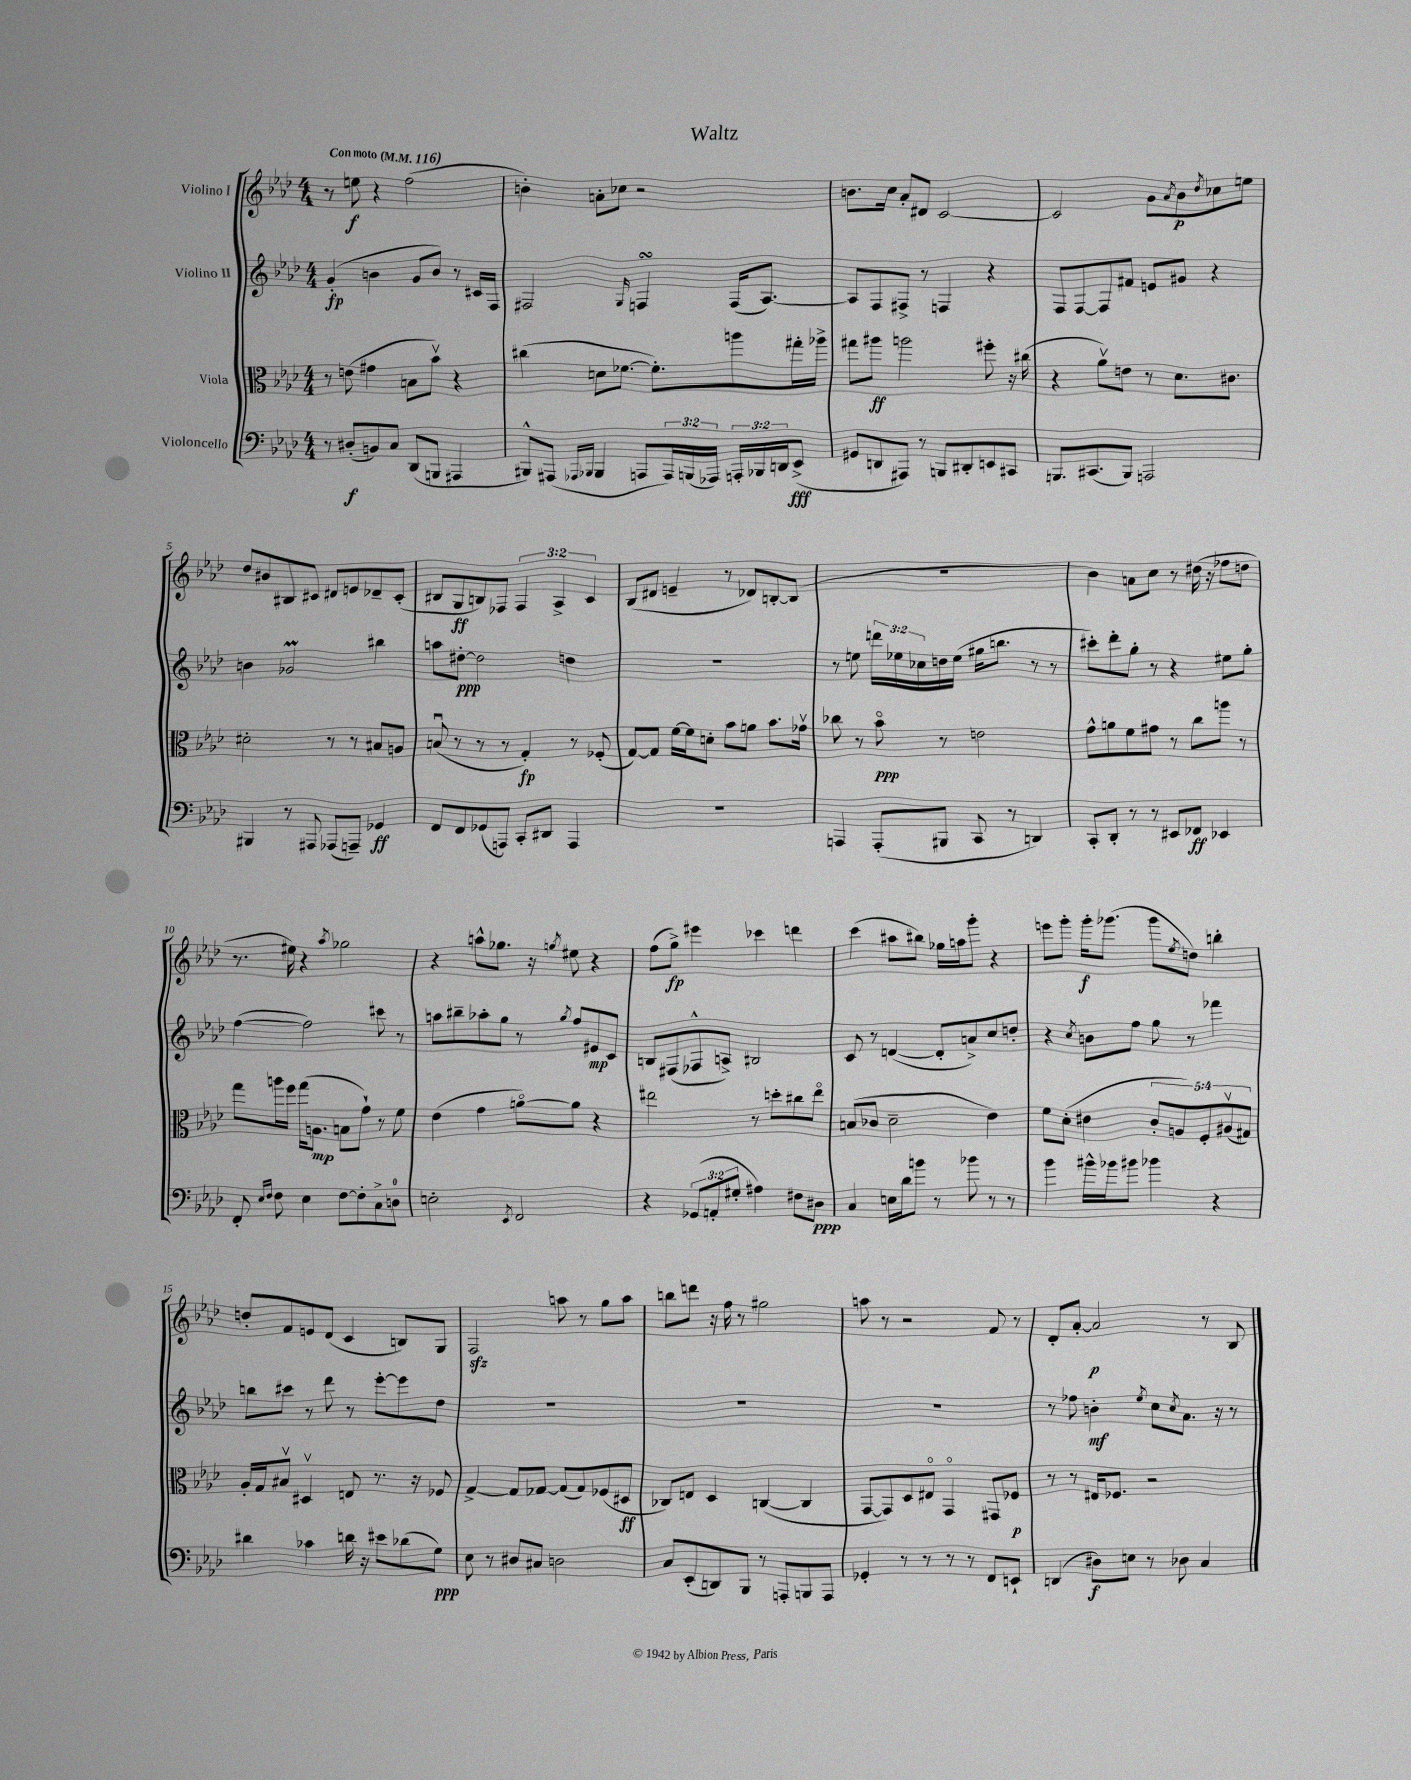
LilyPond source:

\header { title = "Waltz" }
<<
\new StaffGroup <<
\new Staff = "s0" \with { instrumentName = "Violino I" } {
    \clef treble \key aes \major \numericTimeSignature \time 4/4 \override Staff.TupletNumber.text = #tuplet-number::calc-fraction-text \tempo "Con moto" 4 = 116
    r8 e''8\f r4 f''2( |
    b'4-.) a'8-. ces''8 r2 |
    b'8. c''16 aes'8-. dis'8 c'2~ |
    c'2 g'8 \acciaccatura { aes'8 } bes'8\p \acciaccatura { des''8 } ces''8 e''8 |
    des''8 bis'8 bis8 cis'8 dis'8 e'8 des'8-- cis'8-.( |
    bis8 g8\ff b8) fes8 \tuplet 3/2 { fes4 aes4-> c'4 } |
    bes8( dis'8 e'4-- r8 des'8) b8~-. b8( |
    R1 |
    bes'4) a'8 c''8 r8 dis''16( r16 fes''8 d''8 |
    r8. eis''16) r4 \acciaccatura { aes''8 } ges''2 |
    r4 a''8-^ ges''8. r16 \acciaccatura { g''8 } eis''8 r4 |
    f''8( g''8->\fp) eis'''4 ces'''4 d'''4 |
    c'''4( ais''8 bis''8) ges''16 a''16 g'''8-. r4 |
    e'''8 g'''8-. g'''16-.\f ges'''8.( ges'''8 \acciaccatura { ees''8 } d''8) b''4-. |
    d''8-. f'8 e'8 des'8( c'4 b8) g8 |
    f2\sfz a''8 r8 g''8 a''8 |
    b''8 d'''8 r16 f''16 r8 gis''2 |
    a''8 r8 r2 f'8 r8 |
    des'8-. aes'8~-. aes'2\p r8 bes8 \bar "|." |
}
\new Staff = "s1" \with { instrumentName = "Violino II" } {
    \clef treble \key aes \major \numericTimeSignature \time 4/4 \override Staff.TupletNumber.text = #tuplet-number::calc-fraction-text
    g'4-.\fp( b'4 g'8 b'8) r8 cis'16 f16 |
    fis2 \grace { g16 } f4\turn f16( aes8.~) |
    aes8 f8 fis8-> r8 f4 r4 |
    f8 f8~ f8 fis'8 e'8 gis'8 r4 |
    b'4 ges'2\prall bis''4 |
    a''8 dis''8~-.\ppp dis''2 d''4 |
    R1 |
    r8 e''8 \tuplet 3/2 { d'''16 ees''16 ces''16 } d''16 ees''16( gis''16 b''8. r8 r8 |
    cis'''8-.) des'''8-. g''8-. r8 r4 eis''8 g''8-. |
    f''4~( f''2) cis'''8 r8 |
    a''8 bis''8-- aes''8-. g''8 r8 \acciaccatura { g''8 } f''8 eis'8\mp c'8 |
    b8 fis8( fes8-^ a8->) bis2 |
    c'8 r8 d'4~( d'8-. a'8->) c''8 d''8-. |
    r4 \acciaccatura { c''8 } b'8 f''8 g''8 r8 fes'''4 |
    b''8 cis'''8 r8 des'''8 r8 ees'''8~-. ees'''8 des''8 |
    R1 |
    R1 |
    R1 |
    r8 fes''8 b'4-.\mf \acciaccatura { ees''8 } c''8 \acciaccatura { c''8 } aes'8. r16 r8 \bar "|." |
}
\new Staff = "s2" \with { instrumentName = "Viola" } {
    \clef alto \key aes \major \numericTimeSignature \time 4/4 \override Staff.TupletNumber.text = #tuplet-number::calc-fraction-text
    r8 e'8( gis'4 b8 bes'8\upbow) r4 |
    cis''4( d'8 fes'8.~ fes'8.-.) a''8 gis''16-. aes''16-> |
    gis''8 ais''8\ff a''2 fis''8-. r16 cis''16( |
    r4 aes'8\upbow) e'8 r8 des'8. cis'8. |
    dis'2-. r8 r8 bis8 a8 |
    b8\downbow( r8 r8 r8 g4-.\fp) r8 fes8-.( |
    g8~) g8 f'16~ f'16 d'8-. bes'8 a'8 bes'8. ges'16\upbow |
    ces''8 r8 bes'8\flageolet\ppp r8 e'2 |
    g'8-^ a'8 f'8 gis'8 r8 c''8 a''8 r8 |
    g''8 a''16 f''16 g''16( a8.\mp b8 g'8-!) r8 f'8 |
    ees'4( g'4 a'8~\flageolet) a'8 r4 |
    eis''2 r8 d''8-. cis''8 eis''8\flageolet |
    b8( ces'8 des'2-- ees'4) |
    f'8 des'8-.( eis'4 \tuplet 5/4 { c'8-. a8) f8-. ais8\upbow( gis8) } |
    aes16-. g16 bis8\upbow dis4\upbow e8 r8. r16 fes8 |
    g4~-> g8 ges8~ ges8( ges8) fes8( dis8\ff |
    ces8) e8 des4 c4~( c4 |
    g,8~ g,8) des8 eis8\flageolet g,4\flageolet gis,8 fes8\p |
    r8 r8 eis16 fes8. r2 \bar "|." |
}
\new Staff = "s3" \with { instrumentName = "Violoncello" } {
    \clef bass \key aes \major \numericTimeSignature \time 4/4 \override Staff.TupletNumber.text = #tuplet-number::calc-fraction-text
    r8 dis8-.\f( b,8) c8 des,8( b,,8 ais,,4 |
    bis,,8-^) ais,,8( \grace { aes,,16 bes,,16 } bes,,4 a,,8 \tuplet 3/2 { a,,16) b,,16( aes,,16) } \tuplet 3/2 { a,,16-. bes,,16 d,16 } ees,8->\fff( |
    gis,8 d,8 ais,,8) r8 b,,8 dis,8-. e,8 cis,8 |
    b,,8. cis,8.( b,,8) a,,2 |
    bis,,4 r8 ais,,8 aes,,8( a,,8--) ges,4\ff |
    f,8 f,8 ges,8( a,,8) c,8-. dis,8 a,,4 |
    R1 |
    a,,4 a,,8-.( bis,,8 c,8 r8 d,4) |
    c,8-. des,8-. r8 r8 eis,8 fes,8\ff ees,4 |
    f,8-. \grace { ees16 f16 } f8 ees4 f8~ f8-. c8-> d8-0 |
    e2-. \acciaccatura { ees,8 } f,2 |
    r4 \tuplet 3/2 { ges,8( a,8-. gis8-. } ais4) fis8 dis8\ppp |
    c4 e16 des'16 b'8 r8 bes'8 r8 r8 |
    bes'4 bis'16-^ bes'16 bis'8 bes'4 r4 |
    dis'4 ces'4 d'16 r16 eis'8 des'8( g8\ppp) |
    ees8 r8 dis8 cis8 d2 |
    c8 ees,8-.( d,8) bes,,8 r8 a,,8-. b,,8 a,,8 |
    ges,4-. r8 r8 r8 r8 f,8 e,8-! |
    d,4( dis8\f) e8 r8 des8 c4 \bar "|." |
}
>>
>>
